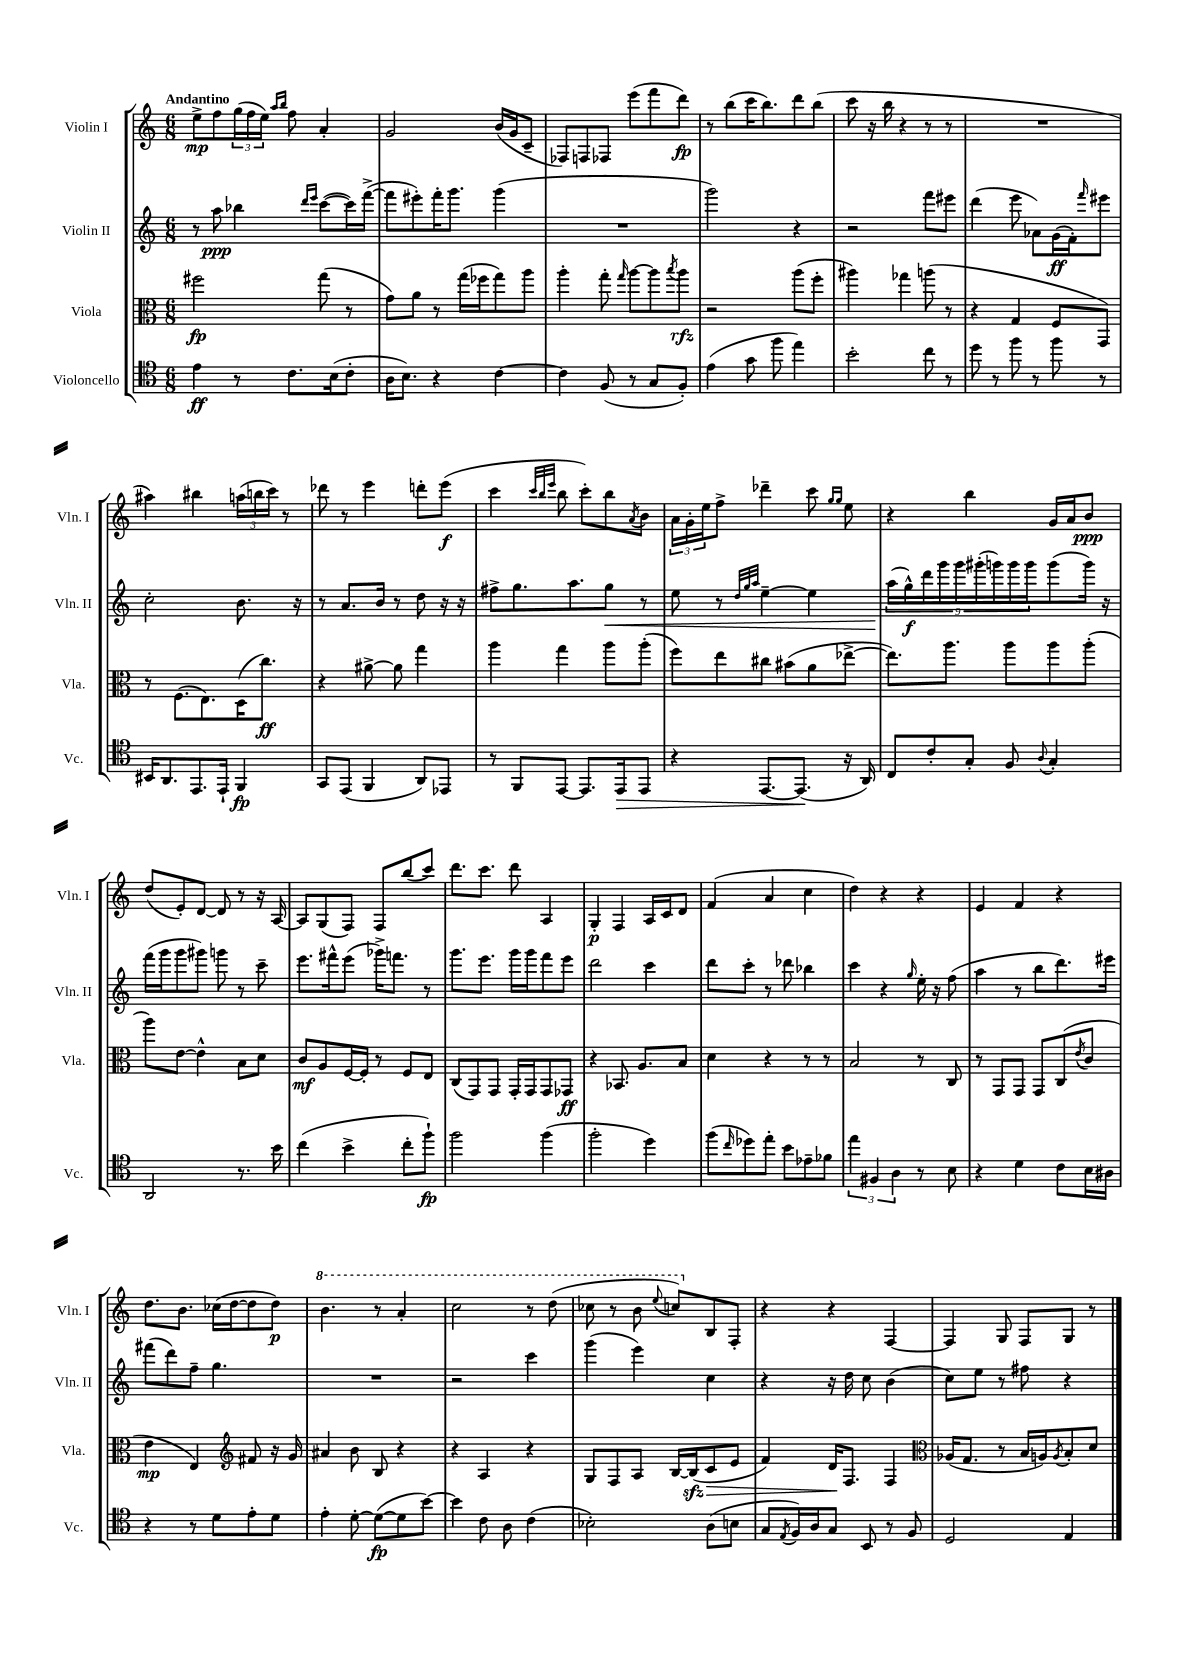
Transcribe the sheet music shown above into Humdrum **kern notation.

**kern	**kern	**kern	**kern
*staff4	*staff3	*staff2	*staff1
*clefC4	*clefC3	*clefG2	*clefG2
*k[]	*k[]	*k[]	*k[]
*M6/8	*M6/8	*M6/8	*M6/8
4e	2ff#	8r	8ee^
.	.	8aa	8ff
8r	.	4bb-	(24gg
.	.	.	24ff
.	.	.	24ee)
.	.	.	16qqaa
.	.	.	16qqbb
8.c	.	.	8ff
.	.	16qqddd	.
.	.	16qqeee	.
.	(8gg	([8ccc	4a'
(16B	.	.	.
8c'	8r	16ccc])	.
.	.	([16fff^	.
=	=	=	=
16A	8g)	8fff]	2g
8.B)	.	.	.
.	8a	8eee#')	.
4r	8r	16fff'	.
.	.	8.ggg	.
.	(16gg	.	.
.	16ff-	.	.
[4c	8gg)	(4ggg	(16b
.	.	.	16g
.	8aa	.	8c~
=	=	=	=
4c]	4aa'	2.r	8F-)
.	.	.	8F
(8F	8gg'	.	8F-
.	16qqgg	.	.
8r	[8aa	.	(8eee
8G	8aa]	.	8fff
.	8qbb	.	.
8F')	8aa	.	8ddd)
=	=	=	=
(4e	2r	2ggg)	8r
.	.	.	(8bb
8g	.	.	16ccc
.	.	.	8.bb)
8ff	.	.	.
4ee)	(8aa	4r	8ddd
.	8ff'	.	(8bb
=	=	=	=
2b'	4aa#)	2r	8ccc
.	.	.	16r
.	.	.	16bb
.	4gg-	.	4r
8cc	(8aa	8fff	8r
8r	8r	8eee#	8r
=	=	=	=
8dd	4r	(4ddd	2.r
8r	.	.	.
8ff	4G	8eee	.
8r	.	8a-)	.
8ff	8F	(16g	.
.	.	16f')	.
.	.	16qqfff	.
8r	8GG)	8eee#	.
=	=	=	=
16BB#	8r	2cc'	4aa#)
8.AA	.	.	.
.	(8.F	.	.
8.EE	.	.	4bb#
.	8.E)	.	.
16EE`	.	.	.
4FF	(16D	8.b	(24aa
.	.	.	24bb
.	8.cc)	.	.
.	.	.	24ccc)
.	.	.	8r
.	.	16r	.
=	=	=	=
8GG	4r	8r	8ddd-
(8EE	.	8.a	8r
4FF	[8a#^	.	4eee
.	.	16b	.
.	8a#]	8r	.
8AA)	4gg	8dd	8ddd'
8EE-	.	16r	(8eee
.	.	16r	.
=	=	=	=
8r	4aa	8ff#^	4ccc
8FF	.	8.gg	.
.	.	.	32qqccc
.	.	.	32qqbb
.	.	.	32qqeee
[8EE	4gg	.	8bb
.	.	8.aa	.
8.EE]	.	.	8ccc')
.	8aa	8gg	8bb
16EE	.	.	.
.	.	.	8qa
8EE	(8aa'	8r	8b
=	=	=	=
4r	8ff)	8ee	24a
.	.	.	24g'
.	.	.	24ee
.	8ee	8r	8ff^
.	.	32qqdd	.
.	.	32qqgg	.
.	.	32qqaa	.
[8.EE	8cc#	[4ee~	4ddd-~
.	(8b#	.	.
(8.EE]	.	.	.
.	8a	4ee]	8ccc
.	.	.	16qqgg
.	.	.	16qqgg
16r	[8ee-^	.	8ee
16AA)	.	.	.
=	=	=	=
8C	8.ee-])	(18aa	4r
.	.	18gg^^)	.
.	.	18ddd	.
8c'	.	.	.
.	.	18ggg	.
.	8.aa	.	.
.	.	18ggg	.
8G'	.	.	4bb
.	.	(18ggg#'	.
.	.	18ggg)	.
8F	8aa	.	.
.	.	18ggg	.
.	.	18ggg	.
8qqA	.	.	.
4G'	8aa	(8ggg	16g
.	.	.	16a
.	(8aa'	16ggg)	8b
.	.	16r	.
=	=	=	=
2AA	8aa)	(16fff	(8dd
.	.	16ggg	.
.	[8e	8ggg	8e')
.	4e^^]	8ggg#)	[8d
.	.	8ggg	8d]
8.r	8B	8r	8r
.	8d	8ccc~	16r
16b	.	.	[16A
=	=	=	=
(4cc	8c	8.eee	8A]
.	8A	.	(8G
.	.	16fff#^^	.
4b^	[16F	(8eee	8F)
.	16F']	.	.
.	8r	16ggg-^)	8F
.	.	8.fff	.
8cc'	8F	.	(8bb
8ff`)	8E	8r	8ccc)
=	=	=	=
2ff	(8C	8.ggg	8.ddd
.	8GG)	.	.
.	.	8.eee	8.ccc
.	8GG	.	.
.	16GG'	16ggg	8ddd
.	16GG	16ggg	.
(4ff	8GG	8fff	4A
.	8GG-	8eee	.
=	=	=	=
2ff'	4r	2ddd	4G'
.	8.BB-	.	4F
.	8.A	.	.
4dd)	.	4ccc	16A
.	.	.	16c
.	8B	.	8d
=	=	=	=
(8ff	4d	8ddd	(4f
16qqcc	.	.	.
8dd-)	.	8ccc'	.
8ee'	4r	8r	4a
8b	.	8ddd-	.
8e-~	8r	4bb-	4cc
8f-	8r	.	.
=	=	=	=
6ee	2B	4ccc	4dd)
6F#	.	.	.
.	.	4r	4r
6A	.	.	.
.	.	16qqgg	.
8r	8r	16ee'	4r
.	.	16r	.
8B	8C	(8ff	.
=	=	=	=
4r	8r	4aa	4e
.	8GG	.	.
4d	8GG	8r	4f
.	8GG	8bb	.
8c	(8C	8.ddd)	4r
.	8qe	.	.
16B	8c	.	.
16A#	.	16eee#	.
=	=	=	=
4r	4e	(8fff#	8.dd
.	.	8ddd)	.
.	.	.	8.b
8r	4E)	8ff~	.
8d	.	4.gg	(16cc-
.	.	.	[16dd
*	*clefG2	*	*
8e'	8f#	.	8dd]
8d	16r	.	8dd)
.	16g	.	.
=	=	=	=
4e'	4a#	2.r	4.bb
[8d'	8b	.	.
(8d_	8B	.	8r
8d]	4r	.	4aa'
[8b)	.	.	.
=	=	=	=
4b]	4r	2r	2ccc
8c	4A	.	.
8A	.	.	.
(4c	4r	4ccc	8r
.	.	.	(8ddd
=	=	=	=
2B-')	8G	(4ggg	8ccc-
.	8F	.	8r
.	8A	4eee)	8bb
.	.	.	8qqeee
.	[16B	.	8ccc)
.	(16B]	.	.
(8A	8c	4cc	8B
8B	8e	.	8F'
=	=	=	=
8G	4f)	4r	4r
8qE	.	.	.
16F)	.	.	.
16A	.	.	.
8G	16d	16r	4r
.	8.F	16dd	.
8BB	.	8cc	.
8r	4F	(4b	[4F
8F	.	.	.
=	=	=	=
*	*clefC3	*	*
2D	(16A-	8cc)	4F]
.	8.G	.	.
.	.	8ee	.
.	8r	8r	8G
.	16B	8ff#	8F
.	16A)	.	.
.	8qA	.	.
4E	8B'	4r	8G
.	8d	.	8r
==	==	==	==
*-	*-	*-	*-
